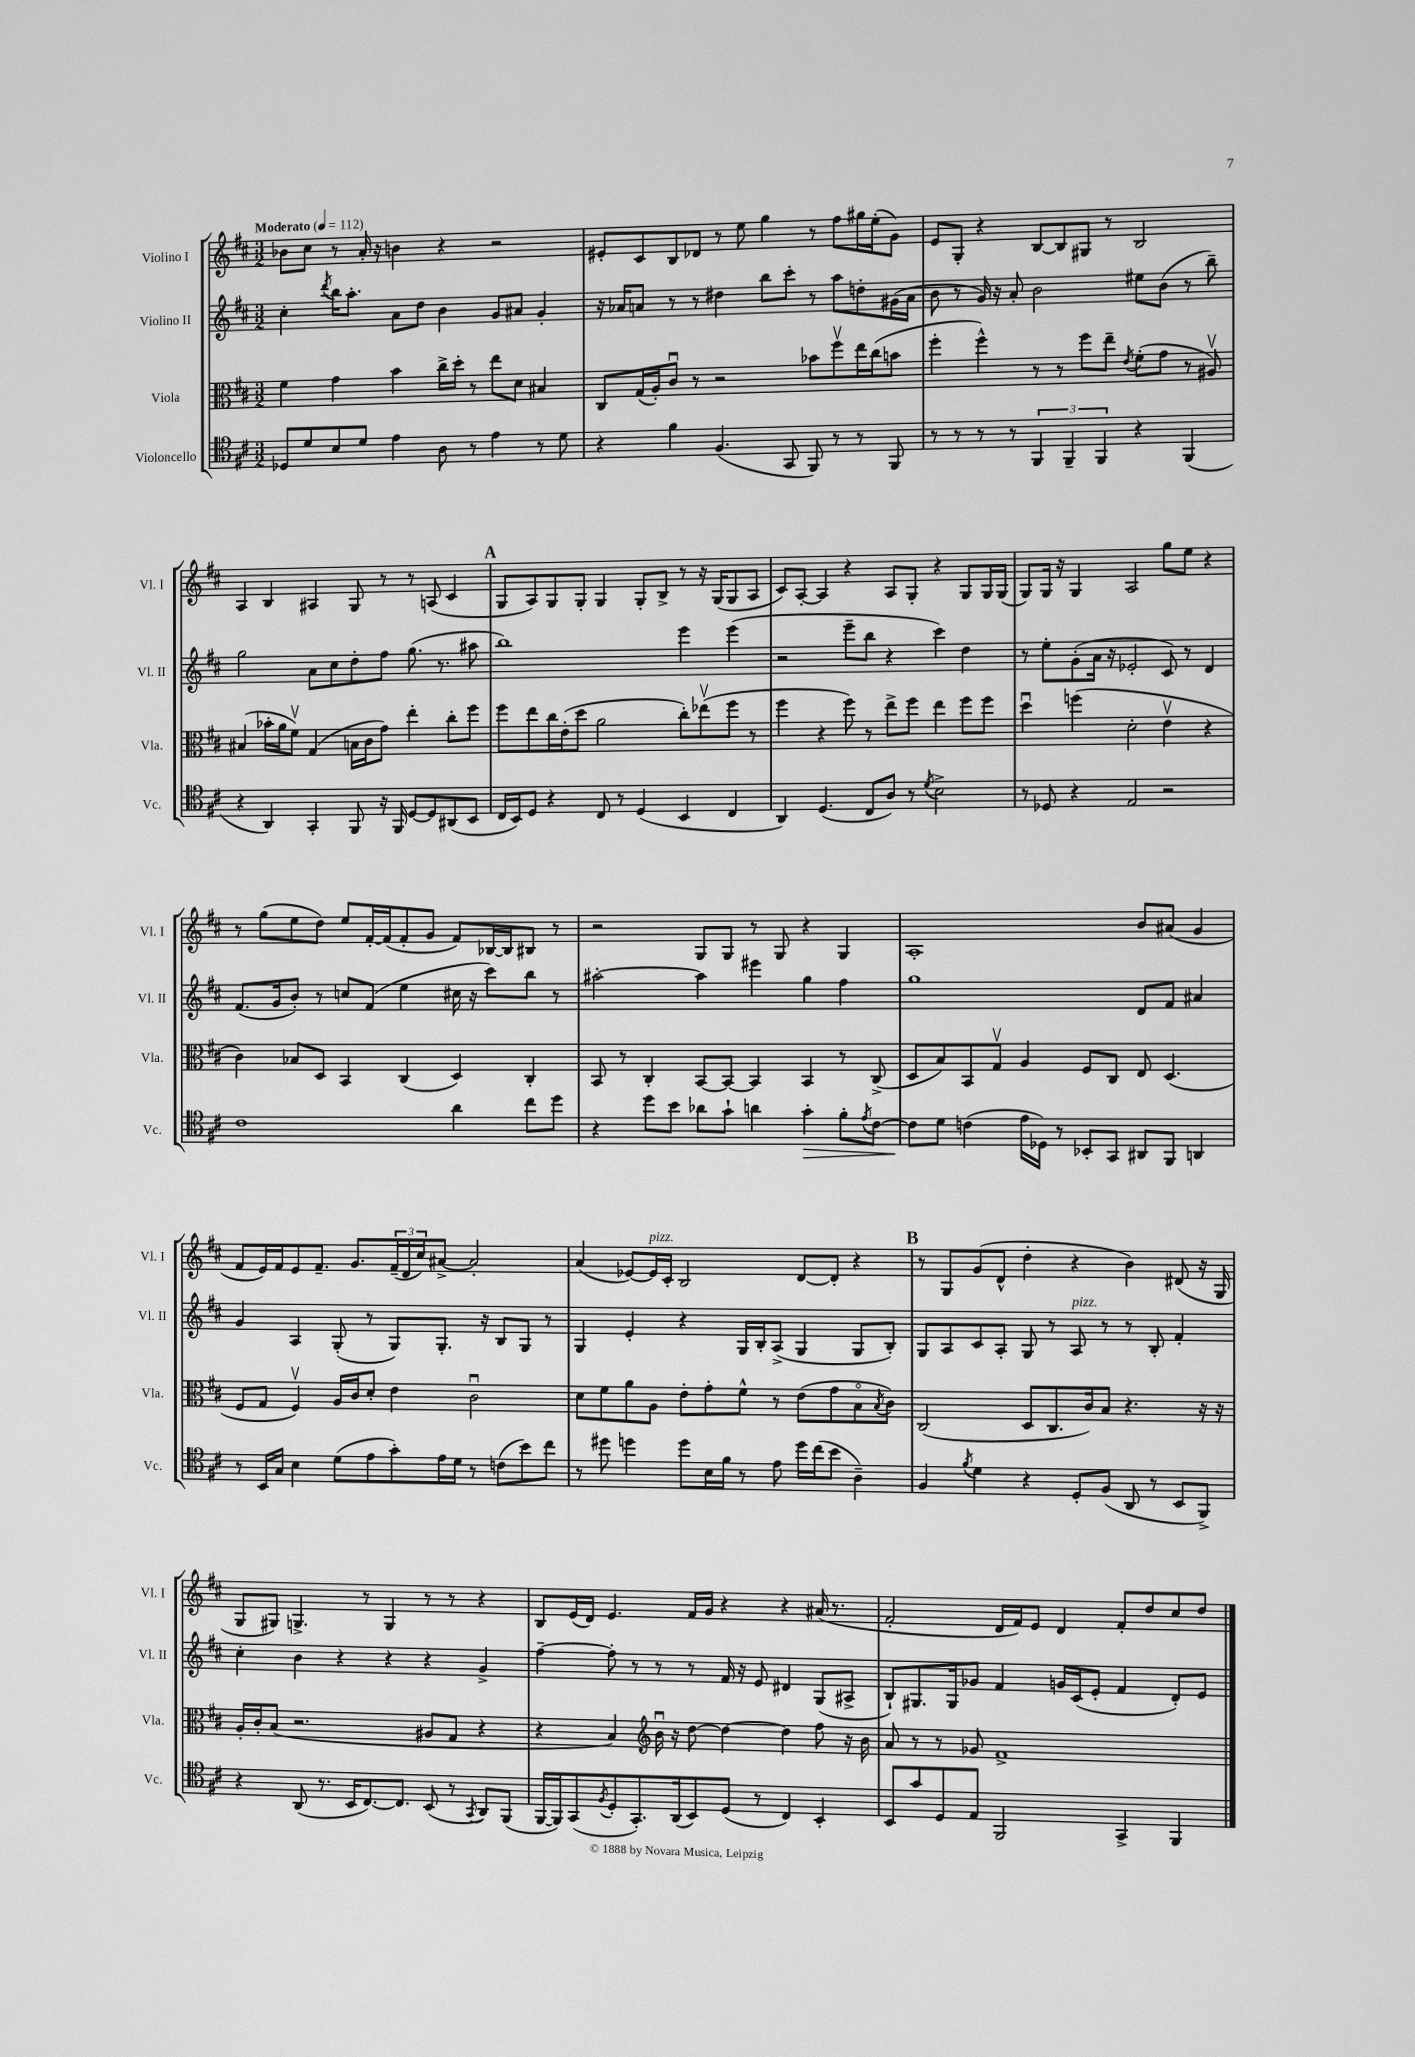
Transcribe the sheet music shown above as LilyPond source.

<<
\new StaffGroup <<
\new Staff = "s0" \with { instrumentName = "Violino I" shortInstrumentName = "Vl. I" } {
    \clef treble \key d \major \numericTimeSignature \time 3/2 \tempo "Moderato" 4 = 112
    bes'8 cis''8 r8 a'16-. r16 b'4 r4 r2 |
    eis'8-. cis'8 b8 des'8 r8 e''8 g''4 r8 fis''8 gis''16 e''16-.( g'8) |
    e'8 g8-. r4 b8~ b8 gis8 r8 b2 |
    a4 b4 ais4 g8 r8 r8 a8( cis'4 |
    \mark \markup { \bold "A" } g8 a8) g8 g8-. g4 g8-. b8-> r8 r16 g16( g8 a8 |
    cis'8) a8~-. a4 r4 a8 g8-. r4 g8 g16 g16( |
    g8) g16 r16 g4 a2 g''8 e''8 r4 |
    r8 g''8( e''8 d''8) e''8 fis'16~-. fis'16( fis'8-. g'8 fis'8) bes16~ bes16 bis8 r8 |
    r2 g8 g8 r8 g8 r4 g4 |
    a1-. b'8 ais'8( g'4 |
    fis'8 e'16) fis'16 e'8 fis'8.-- g'8. \tuplet 3/2 { fis'16--( d'16 cis''16) } ais'8~-> ais'2-. |
    a'4( ees'8~) ees'16^\markup { \italic "pizz." } cis'16-. b2 d'8~ d'8-. r4 |
    \mark \markup { \bold "B" } r8 g8 g'8( d'8-^ d''4-. r4 b'4) dis'8( r16 g16 |
    g8 gis8) g4.-> r8 g4 r8 r8 r4 |
    b8 e'16( d'16) e'4. fis'16 g'16 r4 r4 ais'16( r8. |
    fis'2-. d'16 fis'16) e'8 d'4 fis'8-. d''8 cis''8 d''8 \bar "|." |
}
\new Staff = "s1" \with { instrumentName = "Violino II" shortInstrumentName = "Vl. II" } {
    \clef treble \key d \major \numericTimeSignature \time 3/2
    cis''4-. \acciaccatura { d'''8 } b''16 a''8.-. a'8 d''8 b'4 g'8 ais'8 g'4-. |
    r16 aes'16 a'8 r8 r8 dis''4 b''8 cis'''8-. r8 a''8 d''8-. gis'16( a'16 |
    b'8 r8 g'16) r16 a'8-. b'2 eis''8 b'8( r8 b''8--) |
    g''2 a'8 cis''8 d''8-. fis''8 g''8.( r8. ais''8 |
    \mark \markup { \bold "A" } b''1) e'''4 e'''4( |
    r2 e'''8-- b''8 r4 cis'''4) d''4 |
    r8 e''8-. g'8-.( a'16 r16 ees'2-. cis'8) r8 d'4 |
    fis'8.( g'16 b'8-.) r8 c''8 fis'8( e''4 cis''16 r16 cis'''8) b''8 r8 |
    ais''2~-. ais''4 eis'''4 g''4 fis''4 |
    g''1 d'8 fis'8 ais'4 |
    g'4 a4 g8-.( r8 g8) g8.-. r16 b8 g8 r8 |
    g4 e'4-. r4 g16 b16-. a8->( g4 g8 b8-.) |
    \mark \markup { \bold "B" } g8 a8 cis'8 a8-. g8 r8 a8^\markup { \italic "pizz." } r8 r8 b8-. fis'4-. |
    cis''4-. b'4 r4 r4 r4 g'4-> |
    fis''4~-- fis''8-. r8 r8 r8 fis'16 r16 e'8 dis'4 g8( ais8-> |
    b8-!) gis8. gis16 ges'8 fis'4 g'16 cis'16( e'8-. fis'4 d'8-.) e'8 \bar "|." |
}
\new Staff = "s2" \with { instrumentName = "Viola" shortInstrumentName = "Vla." } {
    \clef alto \key d \major \numericTimeSignature \time 3/2
    fis'4 g'4 b'4 cis''16-> d''16-. r8 e''8 d'8 bis4 |
    cis8 g16( a16-.) cis'8\downbow r8 r2 bes'8 fis''8\upbow e''16 cis''16( b'8 |
    fis''4-. fis''4-^) r8 r8 fis''8 e''8-- \acciaccatura { e'8 } fis'8-.( g'8 r8 ais8\upbow) |
    bis4( bes'16-. a'16 fis'8\upbow) g4( b16 cis'16 g'8) e''4-. cis''8-. fis''8 |
    \mark \markup { \bold "A" } fis''8 e''8 cis''16 e'16-.( d''8 a'2 cis''8-.) ees''8\upbow( fis''8 r8 |
    fis''4 r4 fis''8) r8 e''8-> fis''8 e''4 fis''8 fis''8 |
    d''4\downbow f''4( d'2-. e'4\upbow r4 |
    cis'4) bes8 d8 b,4 cis4( d4) cis4-. |
    b,8 r8 cis4-. b,8~ b,8~ b,4 b,4 r8 cis8->( |
    d8 b8) b,8 g8\upbow a4 fis8 cis8 e8 d4.( |
    fis8 g8 fis4\upbow) a16 cis'16 d'8-. e'4 cis'2\downbow |
    d'8 fis'8 a'8 a8 e'8-. g'8-. fis'8-^ r8 e'8( g'8 b8\flageolet \acciaccatura { b8 } cis'8) |
    \mark \markup { \bold "B" } cis2( d8 cis8. cis'16) b8 r4. r16 r16 |
    a16-. cis'16-. b8( r2. ais8 g8 r4 |
    r4 b4) \clef treble b'16\downbow r16 d''8~ d''4~ d''4 fis''8 r16 b'16 |
    a'8 r8 r8 ges'8 fis'1-> \bar "|." |
}
\new Staff = "s3" \with { instrumentName = "Violoncello" shortInstrumentName = "Vc." } {
    \clef tenor \key d \major \numericTimeSignature \time 3/2
    des8 d'8 b8 d'8 e'4 a8 r8 e'4 r8 d'8 |
    r4 fis'4 fis4.( g,8 fis,8) r8 r8 fis,8 |
    r8 r8 r8 r8 \tuplet 3/2 { fis,4 fis,4-- fis,4 } r4 fis,4( |
    r4 a,4) g,4-. fis,8 r16 fis,16 d8~ d8 ais,8( b,8 |
    \mark \markup { \bold "A" } cis16 b,16) d8 r4 cis8 r8 d4( b,4 cis4 |
    a,4) d4.( cis8 a8) r8 \acciaccatura { d'8 } b2-> |
    r8 des8 r4 e2 r2 |
    cis'1 a'4 cis''8 d''8 |
    r4 d''8 b'8 aes'8 g'8-! a'4 g'4-.\> fis'8-. \acciaccatura { e'8 } cis'8~ |
    cis'8\! d'8 c'4( e'16 des16) r8 bes,8-. g,8 ais,8 fis,8 a,4 |
    r8 b,16 g16 b4 d'8( e'8 g'8-.) e'16 d'16 r8 c'8( b'8) cis''8 |
    r8 dis''8 d''4 d''8 b16 fis'16 r8 e'8 d''16 cis''16( b'8 a4--) |
    \mark \markup { \bold "B" } fis4 \acciaccatura { fis'8 } d'4 r4 d8-. fis8( a,8 r8 b,8 fis,8->) |
    r4 a,8( r8. b,16 cis8.~) cis8. b,8( r8 \acciaccatura { g,8 } a,8) fis,8( |
    fis,16~ fis,16) g,8( \acciaccatura { fis8 } d8-. g,8.-.) a,16( b,8) d8( r8 cis4) b,4-. |
    b,8 g'8 d8 e8 fis,2 g,4-> fis,4 \bar "|." |
}
>>
>>
\layout { \context { \Score \remove "Bar_number_engraver" } }
